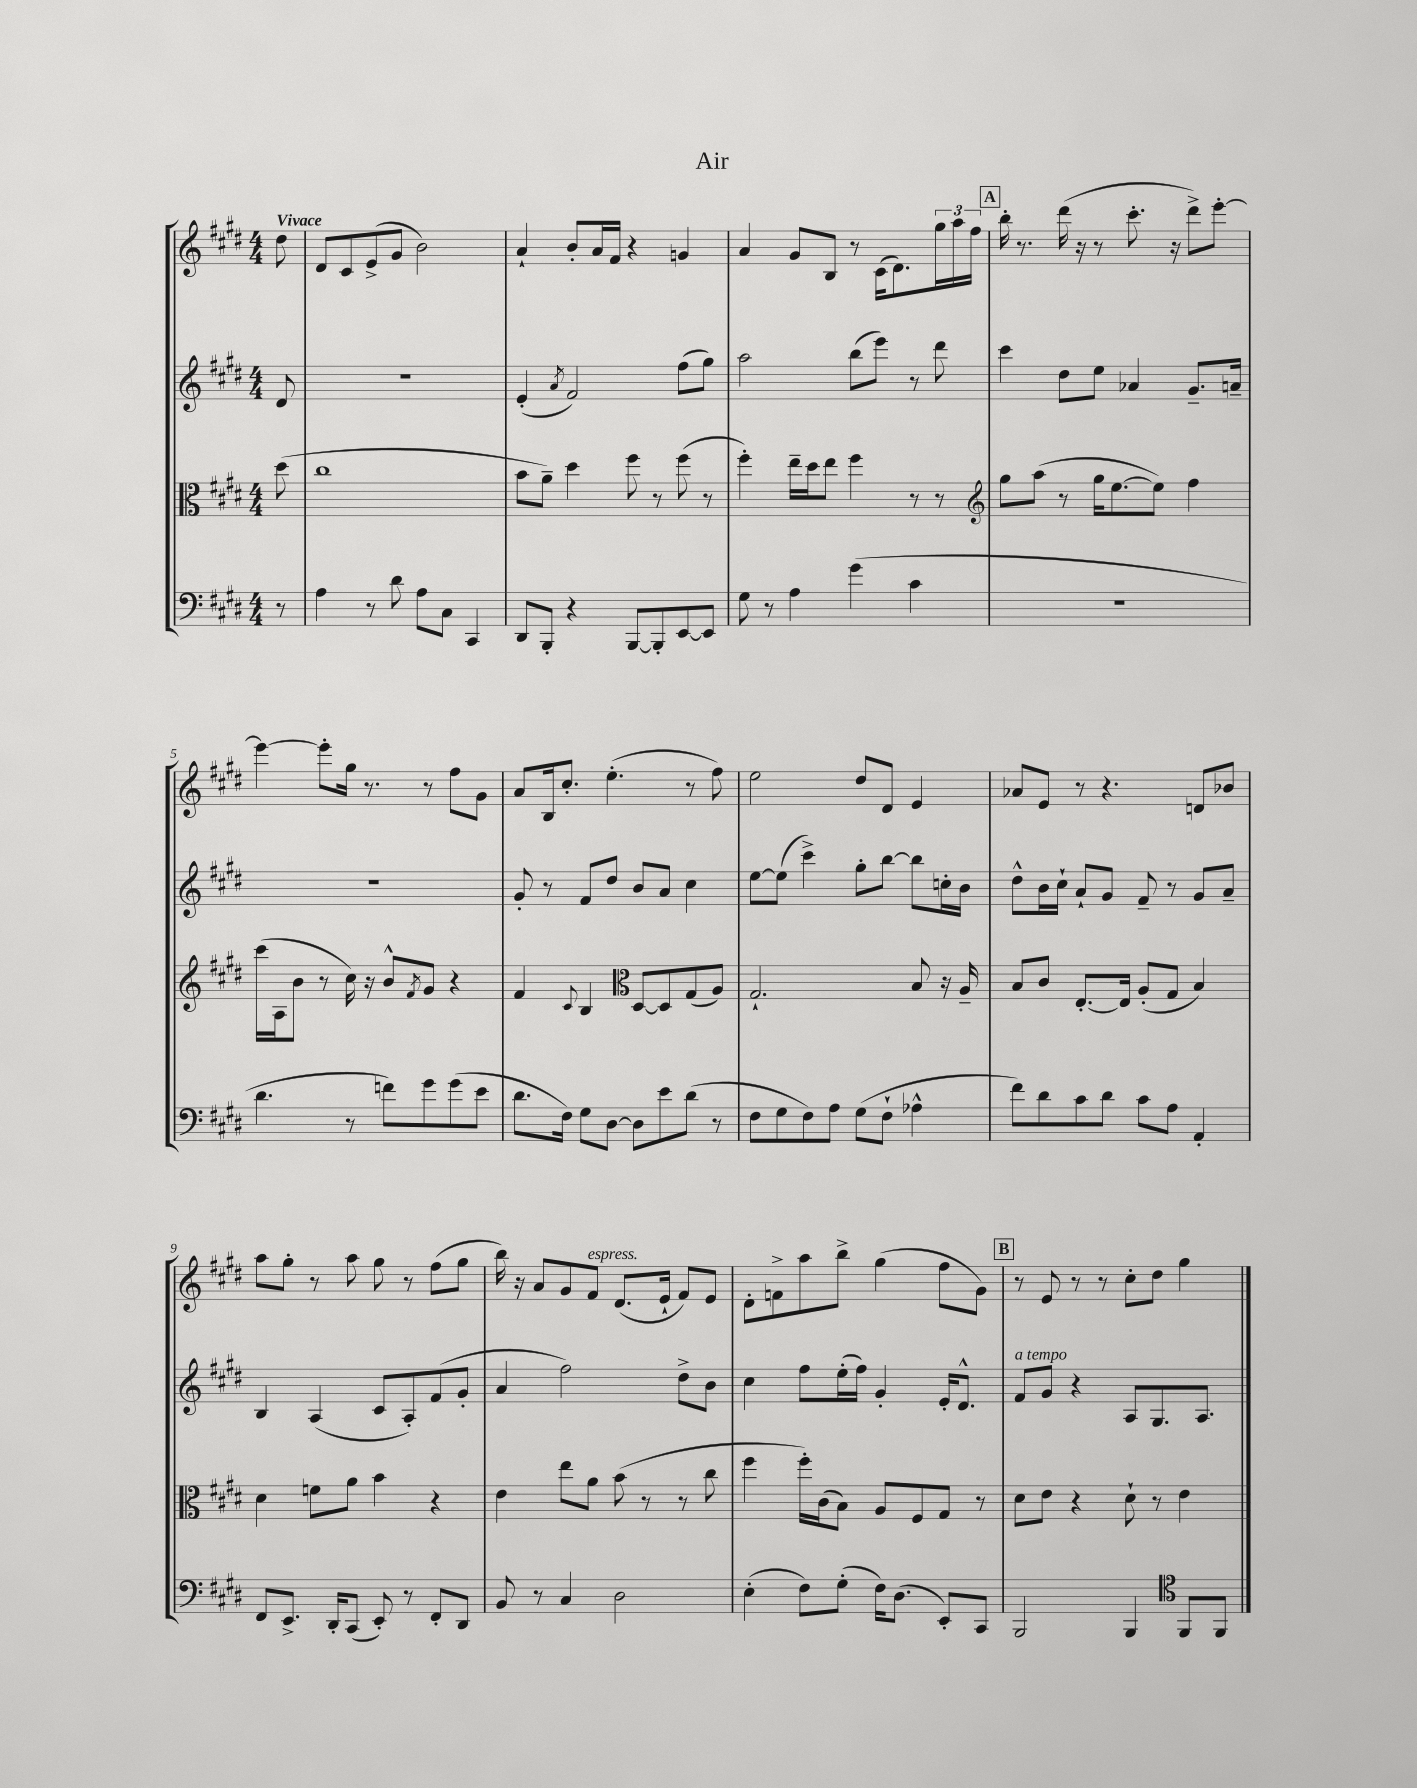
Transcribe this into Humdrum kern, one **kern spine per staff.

**kern	**kern	**kern	**kern
*staff4	*staff3	*staff2	*staff1
*clefF4	*clefC3	*clefG2	*clefG2
*k[f#c#g#d#]	*k[f#c#g#d#]	*k[f#c#g#d#]	*k[f#c#g#d#]
*M4/4	*M4/4	*M4/4	*M4/4
8r	(8dd#	8d#	8dd#
=	=	=	=
4A	1cc#	1r	8d#
.	.	.	8c#
8r	.	.	(8e^
8d#	.	.	8g#
8A	.	.	2b)
8C#	.	.	.
4CC#	.	.	.
=	=	=	=
8DD#	8b	(4e'	4a`
8BBB'	8a~)	.	.
.	.	8qa	.
4r	4dd#	2f#)	8b'
.	.	.	16a
.	.	.	16f#
[8BBB	8ff#	.	4r
8BBB']	8r	.	.
[8EE	(8ff#	(8ff#	4g
8EE]	8r	8gg#)	.
=	=	=	=
8G#	4ff#')	2aa	4a
8r	.	.	.
4A	16ee~	.	8g#
.	16dd#	.	.
.	8ee	.	8B
(4g#	4ff#	(8bb	8r
.	.	8eee)	(16c#
.	.	.	8.d#)
4c#	8r	8r	.
.	8r	8ddd#	24gg#
.	.	.	24aa
.	.	.	24ff#
=	=	=	=
*	*clefG2	*	*
1r	8gg#	4ccc#	16bb'
.	.	.	8.r
.	(8aa	.	.
.	8r	8dd#	(16ddd#
.	.	.	16r
.	16gg#	8ee	8r
.	[8.ee	.	.
.	.	4a-	8.ccc#'
.	8ee])	.	.
.	.	.	16r
.	4ff#	8.g#~	8ddd#^)
.	.	.	[8eee'
.	.	16a~	.
=	=	=	=
4.d#	(16ccc#	1r	4eee_
.	16A	.	.
.	8b	.	.
.	8r	.	8eee']
8r	16cc#)	.	16gg#
.	16r	.	8.r
8f)	8b^^	.	.
.	8qf#	.	.
8g#	8g#	.	8r
(8g#	4r	.	8ff#
8e	.	.	8g#
=	=	=	=
8.d#	4f#	8g#'	8a
.	.	8r	16B
16F#)	.	.	8.cc#'
.	8qqc#	.	.
8G#	4B	8f#	.
[8D#	.	8dd#	(4.ee'
*	*clefC3	*	*
8D#]	[8D#	8b	.
8e	8D#]	8a	.
(8d#	(8G#	4cc#	8r
8r	8A)	.	8ff#)
=	=	=	=
8F#	2.G#`	[8ee	2ee
8G#	.	(8ee]	.
8F#)	.	4ccc#^)	.
8A	.	.	.
(8G#	.	8gg#'	8dd#
8F#`	.	[8bb	8d#
4A-^^	8B	8bb]	4e
.	16r	16cc'	.
.	16A~	16b	.
=	=	=	=
8f#)	8B	8dd#^^	8a-
8d#	8c#	16b	8e
.	.	16cc#`	.
8c#	[8.E'	8a`	8r
8d#	.	8g#	4.r
.	16E]	.	.
8c#	(8A'	8f#~	.
8A	8G#	8r	.
4AA'	4B)	8g#	8d
.	.	8a~	8b-
=	=	=	=
8FF#	4d#	4B	8aa
8.EE^	.	.	8gg#'
.	8f	(4A	8r
16DD#'	.	.	.
(8CC#	8a	.	8aa
8EE')	4b	8c#	8gg#
8r	.	8A')	8r
8FF#'	4r	(8f#	(8ff#
8DD#	.	8g#'	8gg#
=	=	=	=
8BB	4e	4a	16bb)
.	.	.	16r
8r	.	.	8a
4C#	8ee	2ff#)	8g#
.	8a	.	8f#
2D#	(8b	.	(8.d#
.	8r	.	.
.	.	.	16e`
.	8r	8dd#^	8f#)
.	8cc#	8b	8e
=	=	=	=
(4E'	4ff#	4cc#	8d#'
.	.	.	8f^
8F#)	16ff#')	8ff#	8aa
.	(16c#	.	.
(8G#'	8B)	(16ee'	8bb^
.	.	16ff#)	.
16F#)	8A	4g#'	(4gg#
(8.D#	.	.	.
.	8F#	.	.
8EE')	8G#	16e'	8ff#
.	.	8.d#^^	.
8CC#	8r	.	8g#)
=	=	=	=
2BBB	8d#	8f#	8r
.	8e	8g#	8e
.	4r	4r	8r
.	.	.	8r
4BBB	8d#`	8A	8cc#'
.	8r	8.G#	8dd#
*clefC4	*	*	*
8FF#	4e	.	4gg#
.	.	8.A	.
8FF#	.	.	.
==	==	==	==
*-	*-	*-	*-
